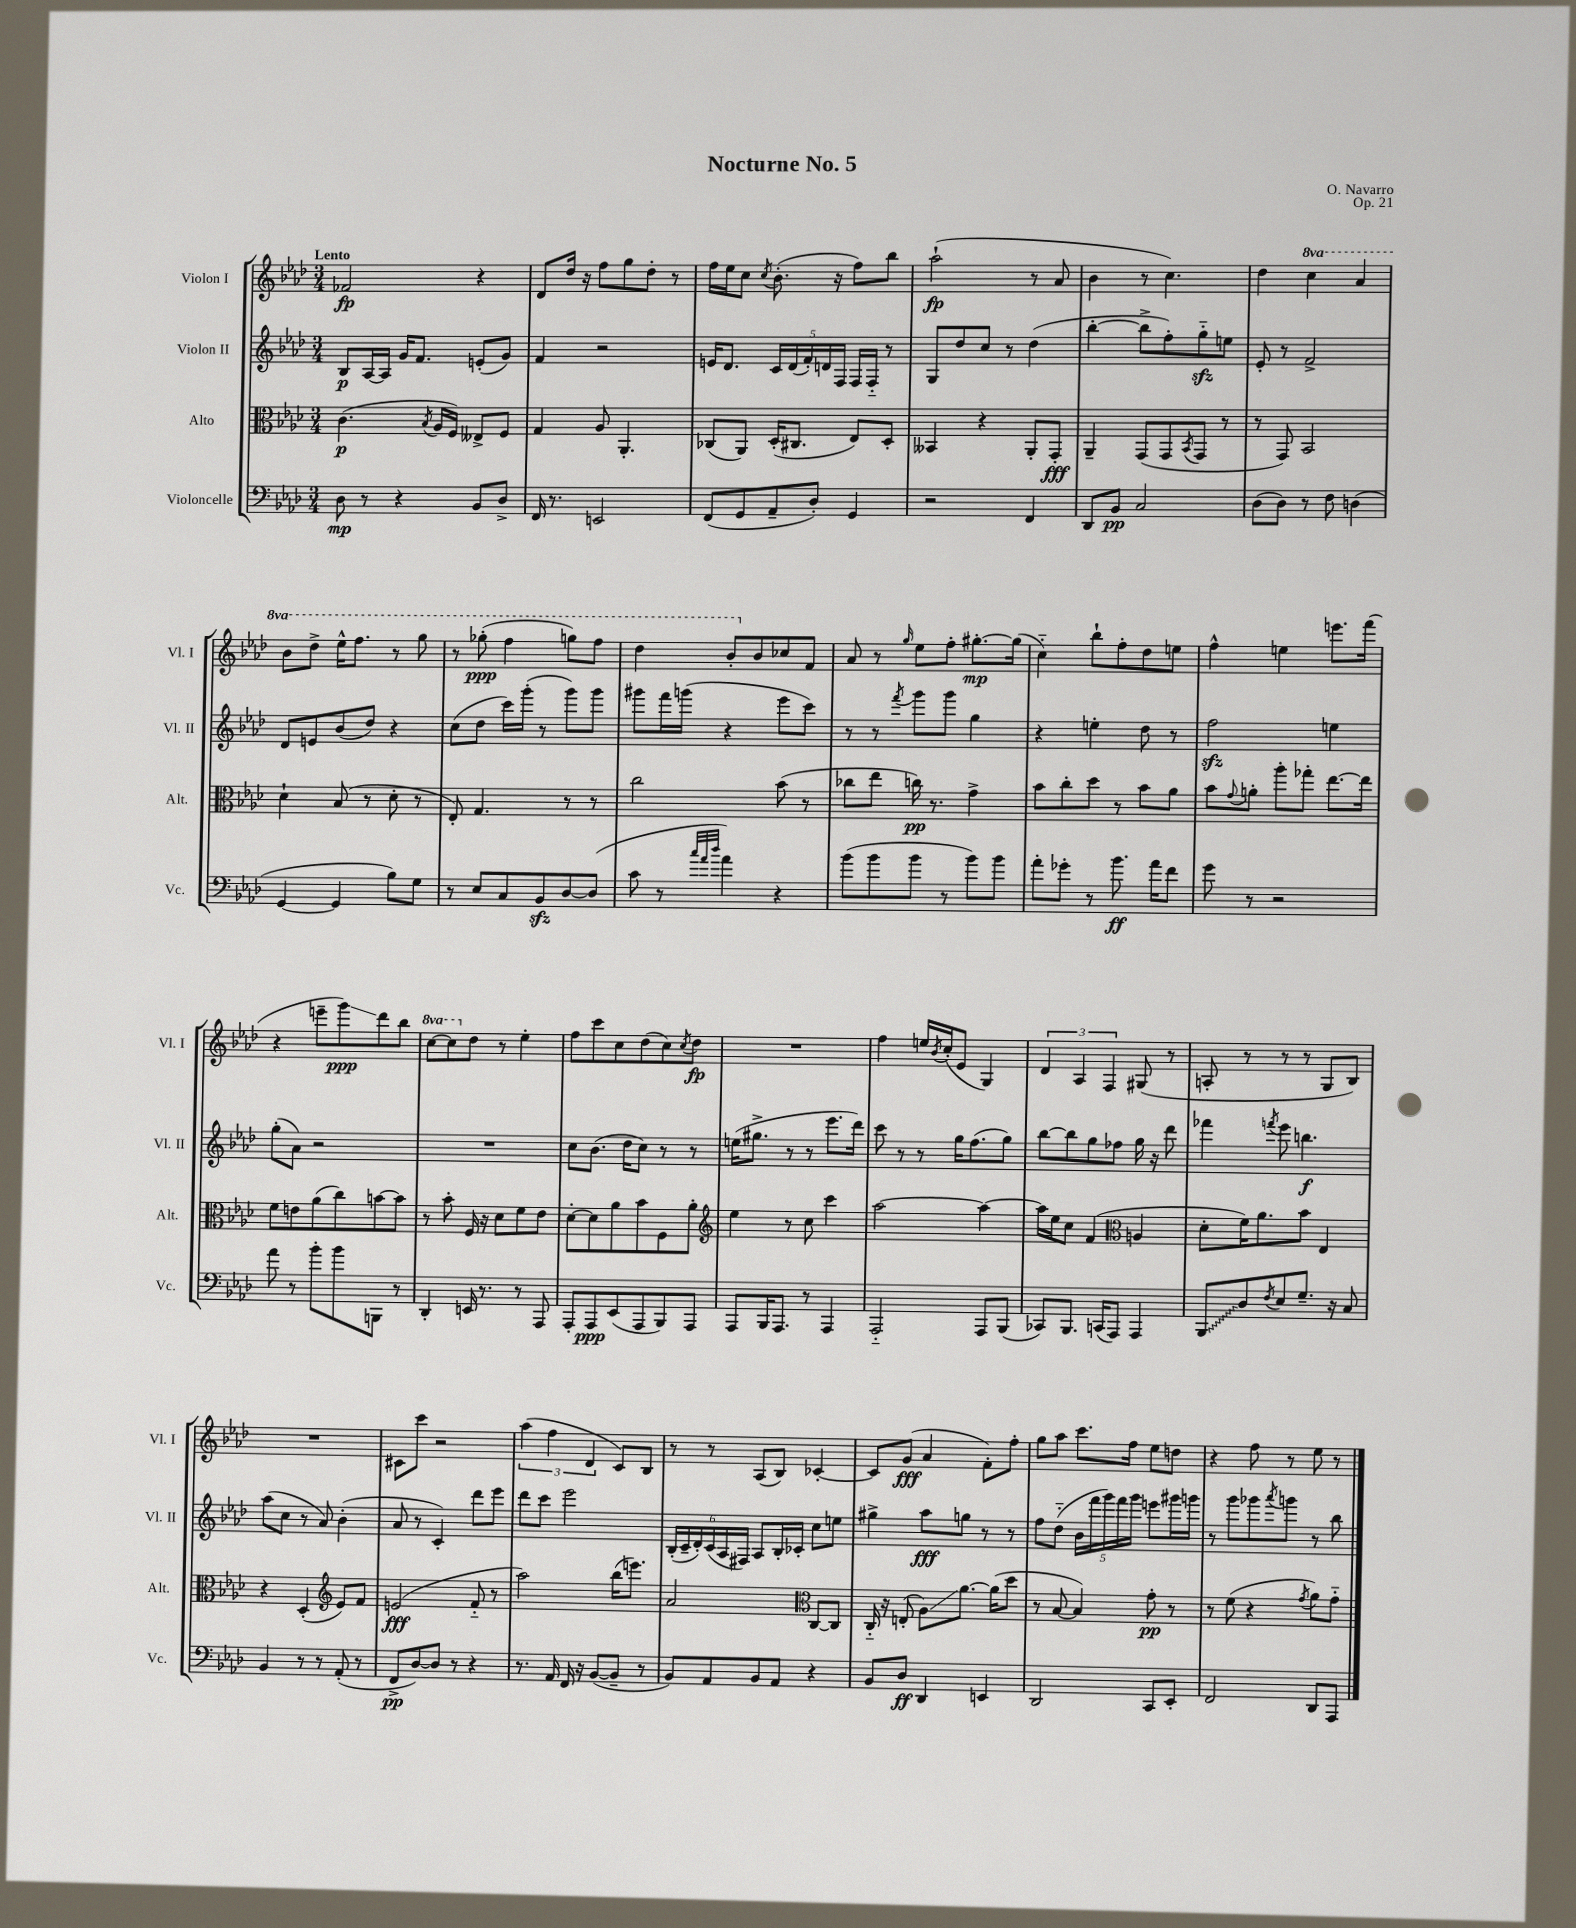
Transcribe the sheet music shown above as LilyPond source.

\header { title = "Nocturne No. 5" composer = "O. Navarro" opus = "Op. 21" }
<<
\new StaffGroup <<
\new Staff = "s0" \with { instrumentName = "Violon I" shortInstrumentName = "Vl. I" } {
    \clef treble \key aes \major \numericTimeSignature \time 3/4 \set Staff.ottavationMarkups = #ottavation-simple-ordinals \tempo "Lento"
    fes'2\fp r4 |
    des'8 des''16 r16 f''8 g''8 des''8-. r8 |
    f''16 ees''16 c''8 \acciaccatura { c''8 } bes'8.-.( r16 f''8) bes''8 |
    aes''2-!\fp( r8 aes'8 |
    bes'4 r8 c''4.) |
    des''4 \ottava #1 c'''4 aes''4 |
    bes''8 des'''8-> ees'''16-^ f'''8. r8 g'''8 |
    r8 ges'''8-.\ppp( f'''4 g'''8) f'''8 |
    des'''4 bes''8-. \ottava #0 bes'8 ces''8 f'8 |
    aes'8 r8 \grace { g''16 } ees''8 f''8-. gis''8.~-.\mp gis''16( |
    c''4-_) bes''8-! f''8-. des''8 e''8 |
    f''4-^ e''4 e'''8. f'''16( |
    r4 e'''8-- g'''8\glissando\ppp) des'''8 bes''8 |
    \ottava #1 c'''8~ c'''8 \ottava #0 des''8 r8 ees''4-. |
    f''8 c'''8 c''8 des''8( c''8) \acciaccatura { c''8 } des''8\fp |
    R2. |
    f''4 e''16 \acciaccatura { bes'8 } c''16-.( ees'8 g4) |
    \tuplet 3/2 { des'4 aes4 f4 } gis8( r8 |
    a8-. r8 r8 r8 g8 bes8) |
    R2. |
    cis'8 c'''8 r2 |
    \tuplet 3/2 { aes''4( f''4 des'4 } c'8) bes8 |
    r8 r8 aes8( bes8) ces'4~-. |
    ces'8 g'8\fff( aes'4 f'8-.) f''8-. |
    g''8 aes''8 c'''8. f''16 ees''8 d''8 |
    r4 f''8 r8 ees''8 r8 \bar "|." |
}
\new Staff = "s1" \with { instrumentName = "Violon II" shortInstrumentName = "Vl. II" } {
    \clef treble \key aes \major \numericTimeSignature \time 3/4
    bes8\p aes16~ aes16 g'16 f'8. e'8-.( g'8) |
    f'4 r2 |
    e'16 des'8. \tuplet 5/4 { c'16 des'16( f'16-.) d'16 f16 } f16 f16-_ r8 |
    g8 des''8 c''8 r8 des''4( |
    bes''4~-. bes''8-> f''8-.) g''8-_\sfz e''8 |
    ees'8-. r8 f'2-> |
    des'8 e'8 bes'8( des''8) r4 |
    c''8( des''8 c'''16) g'''16-.( r8 g'''8) g'''8 |
    gis'''8 f'''16 g'''16( r4 ees'''8 c'''8) |
    r8 r8 \acciaccatura { f'''8 } g'''8 g'''8 g''4 |
    r4 e''4-. des''8 r8 |
    f''2\sfz e''4 |
    g''8-.( aes'8) r2 |
    R2. |
    c''8 bes'8.( des''16 c''8) r8 r8 |
    e''16( gis''8.-> r8 r8 ees'''8. des'''16) |
    c'''8 r8 r8 g''16 f''8.( g''8) |
    bes''8~ bes''8 g''8 fes''8 g''16 r16 des'''8 |
    fes'''4 \acciaccatura { f'''8 } ees'''8 b''4.\f |
    aes''8( c''8 r8 aes'8) bes'4-.( |
    aes'8 r8 c'4-.) des'''8 ees'''8 |
    des'''8 c'''8 ees'''2 |
    \tuplet 6/4 { bes16-.( c'16-- des'16-.) c'16( aes16 fis16) } aes8 bes16-. ces'16-. c''8 e''8 |
    gis''4-> aes''8\fff g''8 r8 r8 |
    f''8 des''8-_( \tuplet 5/4 { bes'16 f'''16 g'''16) f'''16 g'''16 } e'''8 gis'''16 g'''16 |
    r8 g'''8 ges'''8 \acciaccatura { aes'''8 } g'''8 r8 bes''8 \bar "|." |
}
\new Staff = "s2" \with { instrumentName = "Alto" shortInstrumentName = "Alt." } {
    \clef alto \key aes \major \numericTimeSignature \time 3/4
    c'4.\p( \acciaccatura { bes8 } aes16 f16) eeses8-> f8 |
    g4 aes8 aes,4.-. |
    ces8( aes,8) des16-.( cis8. ees8) des8-. |
    beses,4 r4 aes,8-. g,8-.\fff |
    aes,4-- g,8( g,8 \acciaccatura { bes,8 } g,8 r8 |
    r8 g,8) bes,2 |
    des'4-! bes8( r8 des'8-. r8 |
    ees8-.) g4. r8 r8 |
    c''2 bes'8( r8 |
    ces''8 ees''8 c''16\pp) r8. g'4-> |
    bes'8 c''8-. des''8 r8 bes'8 aes'8 |
    bes'8 \appoggiatura { g'8 } a'8-. aes''8-. ges''8-. ees''8.~ ees''16 |
    f'8 e'8 aes'8( c''8) b'8~ b'8 |
    r8 bes'8-. f16 r16 des'8 f'8 ees'8 |
    des'8~-. des'8 aes'8 bes'8 f8 aes'8-. |
    \clef treble ees''4 r8 c''8 c'''4 |
    aes''2~ aes''4~ |
    aes''16 ees''16 c''8 f'4( \clef alto a4 |
    des'8-. f'16) aes'8. bes'8 ees4 |
    r4 des4-.( \clef treble ees'8) f'8 |
    e'2\fff( f'8-_ r8 |
    aes''2) bes''16( e'''8.) |
    aes'2 \clef alto c8~ c8 |
    c16-_ r16 e8-.( aes8\glissando) aes'8.~ aes'16( des''8 |
    r8 bes8~ bes4) g'8-.\pp r8 |
    r8 f'8( r4 \acciaccatura { g'8 } aes'8) g'8-_ \bar "|." |
}
\new Staff = "s3" \with { instrumentName = "Violoncelle" shortInstrumentName = "Vc." } {
    \clef bass \key aes \major \numericTimeSignature \time 3/4
    des8\mp r8 r4 bes,8 des8-> |
    f,16 r8. e,2 |
    f,8( g,8 aes,8-- des8-.) g,4 |
    r2 f,4 |
    des,8 bes,8\pp c2 |
    des8( des8) r8 f8 d4( |
    g,4~ g,4 bes8) g8 |
    r8 ees8 c8 bes,8\sfz des8~ des8( |
    c'8 r8 \grace { c''32 aes'32 des''32 } aes'4) r4 |
    bes'8( bes'8 bes'8 r8 bes'8) bes'8 |
    aes'8-. ges'8-. r8 bes'8.\ff aes'16 f'8 |
    g'8 r8 r2 |
    aes'8 r8 bes'8-. bes'8 b,,8 r8 |
    des,4-. e,16 r8. r8 aes,,8 |
    aes,,8-. aes,,8\ppp ees,8( aes,,8 bes,,8) aes,,8 |
    aes,,8 bes,,16 aes,,8. r8 aes,,4 |
    aes,,2-_ aes,,8 bes,,8( |
    ces,8) bes,,8. c,16( aes,,8) aes,,4 |
    \once \override Glissando.style = #'zigzag bes,,8\glissando des8 \acciaccatura { f8 } ees8 g8.-- r16 c8 |
    bes,4 r8 r8 aes,8-.( r8 |
    f,8->\pp des8~) des8 r8 r4 |
    r8. aes,16 f,16 r16 bes,8~( bes,8-- r8 |
    bes,8) aes,8 bes,8 aes,8 r4 |
    bes,8 des8\ff des,4 e,4 |
    des,2 c,8 ees,8-. |
    f,2 des,8 aes,,8 \bar "|." |
}
>>
>>
\layout { \context { \Score \remove "Bar_number_engraver" } }
